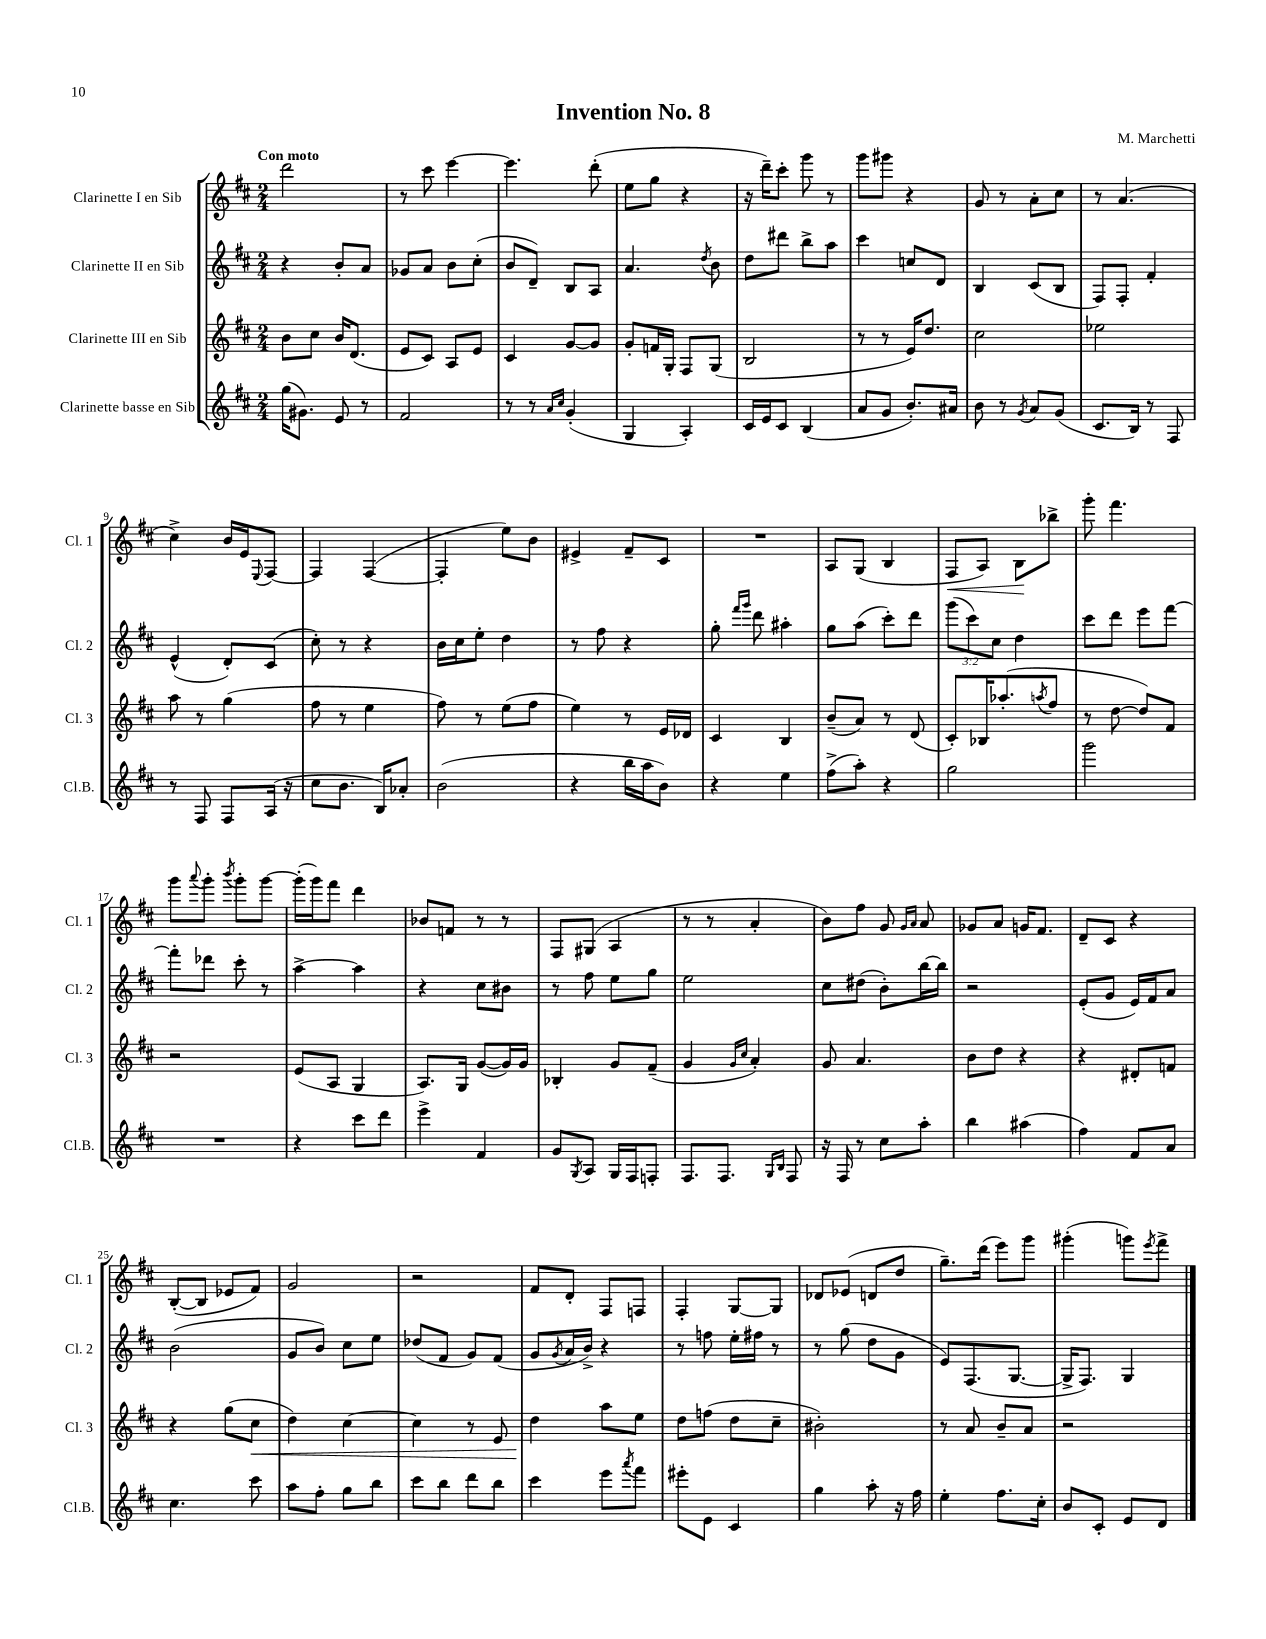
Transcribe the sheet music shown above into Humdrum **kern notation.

**kern	**kern	**kern	**kern
*staff4	*staff3	*staff2	*staff1
*clefG2	*clefG2	*clefG2	*clefG2
*k[f#c#]	*k[f#c#]	*k[f#c#]	*k[f#c#]
*M2/4	*M2/4	*M2/4	*M2/4
(16gg	8b	4r	2ddd
8.g#)	.	.	.
.	8cc#	.	.
8e	16b	8b'	.
.	(8.d	.	.
8r	.	8a	.
=	=	=	=
2f#	8e	8g-	8r
.	8c#)	8a	8ccc#
.	8A	8b	[4eee
.	8e	(8cc#'	.
=	=	=	=
8r	4c#	8b	4.eee]
8r	.	8d~)	.
16qqa	.	.	.
16qqcc#	.	.	.
(4g'	[8g	8B	.
.	8g]	8A	(8ddd'
=	=	=	=
4G	8g'	4.a	8ee
.	16f	.	8gg
.	16G'	.	.
4A')	8F#	.	4r
.	.	8qdd	.
.	(8G	8b	.
=	=	=	=
16c#	2B	8dd	16r
16e	.	.	16ddd~)
8c#	.	8ddd#	8ccc#'
(4B	.	8bb^	8ggg
.	.	8aa	8r
=	=	=	=
8a	8r	4ccc#	8ggg
8g	8r	.	8ggg#
8.b')	16e)	8cc	4r
.	8.dd	.	.
.	.	8d	.
16a#	.	.	.
=	=	=	=
8b	2cc#	4B	8g
8r	.	.	8r
8qg	.	.	.
8a	.	(8c#	8a'
(8g	.	8B	8cc#
=	=	=	=
8.c#	2ee-	8F#)	8r
.	.	8F#'	(4.a
16B)	.	.	.
8r	.	4f#'	.
8F#	.	.	.
=	=	=	=
8r	8aa	(4e^^	4cc#^)
8F#	8r	.	.
8F#	(4gg	8d')	16b
.	.	.	16e
.	.	.	8qqE
(16A	.	(8c#	[8F#
16r	.	.	.
=	=	=	=
8cc#	8ff#	8cc#')	4F#]
8.b	8r	8r	.
.	4ee	4r	([4F#
16B)	.	.	.
8a-'	.	.	.
=	=	=	=
(2b	8ff#)	16b	4F#']
.	.	16cc#	.
.	8r	8ee'	.
.	(8ee	4dd	8ee)
.	8ff#	.	8b
=	=	=	=
4r	4ee)	8r	4e#^
.	.	8ff#	.
16bb	8r	4r	8f#~
16aa	.	.	.
8b)	16e	.	8c#
.	16d-	.	.
=	=	=	=
4r	4c#	8gg'	2r
.	.	16qqfff#	.
.	.	16qqggg	.
.	.	8ddd	.
4ee	4B	4aa#'	.
=	=	=	=
(8ff#^	(8b~	8gg	8A
8aa')	8a)	(8aa	(8G
4r	8r	8ccc#')	4B
.	(8d	8ddd	.
=	=	=	=
2gg	8c#')	(12ggg	8F#
.	.	12ccc#)	.
.	16B-	.	8A)
.	.	12cc#	.
.	(8.aa-'	.	.
.	.	4dd	8B
.	8qaa	.	.
.	8ff#	.	8bb-^
=	=	=	=
2ggg	8r	8ccc#	8ggg'
.	[8dd	8ddd	4.fff#
.	8dd])	8eee	.
.	8f#	[8fff#	.
=	=	=	=
2r	2r	8fff#']	8ggg
.	.	.	8qqaaa
.	.	8ddd-	8ggg'
.	.	.	8qbbb
.	.	8ccc#'	8ggg'
.	.	8r	[8ggg
=	=	=	=
4r	(8e	[4aa^	(16ggg']
.	.	.	16ggg)
.	8A	.	8fff#
8ccc#	4G	4aa]	4ddd
8ddd	.	.	.
=	=	=	=
4eee^	8.A)	4r	8b-
.	.	.	8f
.	16G	.	.
4f#	([8g	8cc#	8r
.	16g])	8b#	8r
.	16g	.	.
=	=	=	=
8g	4B-'	8r	8F#
8qG	.	.	.
8A	.	8ff#	(8G#
16G	8g	8ee	4A
16F#	.	.	.
8F'	(8f#~	8gg	.
=	=	=	=
8.F#	4g	2ee	8r
.	.	.	8r
8.F#	.	.	.
.	16qqg	.	.
.	16qqcc#	.	.
.	4a')	.	4a'
16qqG	.	.	.
16qqB	.	.	.
8F#	.	.	.
=	=	=	=
16r	8g	8cc#	8b)
16F#	.	.	.
8r	4.a	(8dd#	8ff#
8cc#	.	8b')	8g
.	.	.	16qqg
.	.	.	16qqa
8aa'	.	[16bb	8a
.	.	16bb]	.
=	=	=	=
4bb	8b	2r	8g-
.	8dd	.	8a
(4aa#	4r	.	16g
.	.	.	8.f#
=	=	=	=
4ff#)	4r	(8e'	8d~
.	.	8g	8c#
8f#	8d#'	16e)	4r
.	.	16f#	.
8a	8f	8a	.
=	=	=	=
4.cc#	4r	(2b	([8B'
.	.	.	8B]
.	(8gg	.	8e-
8ccc#	8cc#	.	8f#)
=	=	=	=
8aa	4dd)	8g	2g
8ff#'	.	8b)	.
8gg	[4cc#	8cc#	.
8bb	.	8ee	.
=	=	=	=
8ccc#	4cc#]	(8dd-	2r
8bb	.	8f#	.
8ddd	8r	8g)	.
8bb	8e	(8f#	.
=	=	=	=
4ccc#	4dd	8g	8f#
.	.	8qg	.
.	.	16a	8d'
.	.	16b^)	.
8eee	8aa	4r	8F#
8qaaa	.	.	.
8fff#	8ee	.	8F
=	=	=	=
8eee#'	8dd	8r	4F#'
8e	(8ff	8ff	.
4c#	8dd	16ee'	[8G
.	.	16ff#	.
.	8cc#~	8r	8G]
=	=	=	=
4gg	2b#')	8r	8d-
.	.	(8gg	(8e-
8aa'	.	8dd	8d
16r	.	8g	8dd
16ff#	.	.	.
=	=	=	=
4ee'	8r	8e)	8.gg~)
.	8a	(8.F#	.
.	.	.	(16ddd
8.ff#	8b~	.	8eee)
.	.	[8.G	.
.	8a	.	8ggg
16cc#'	.	.	.
=	=	=	=
8b	2r	16G^]	(4ggg#'
.	.	8.F#)	.
8c#'	.	.	.
8e	.	4G	8ggg)
.	.	.	8qeee
8d	.	.	8fff#^
==	==	==	==
*-	*-	*-	*-
